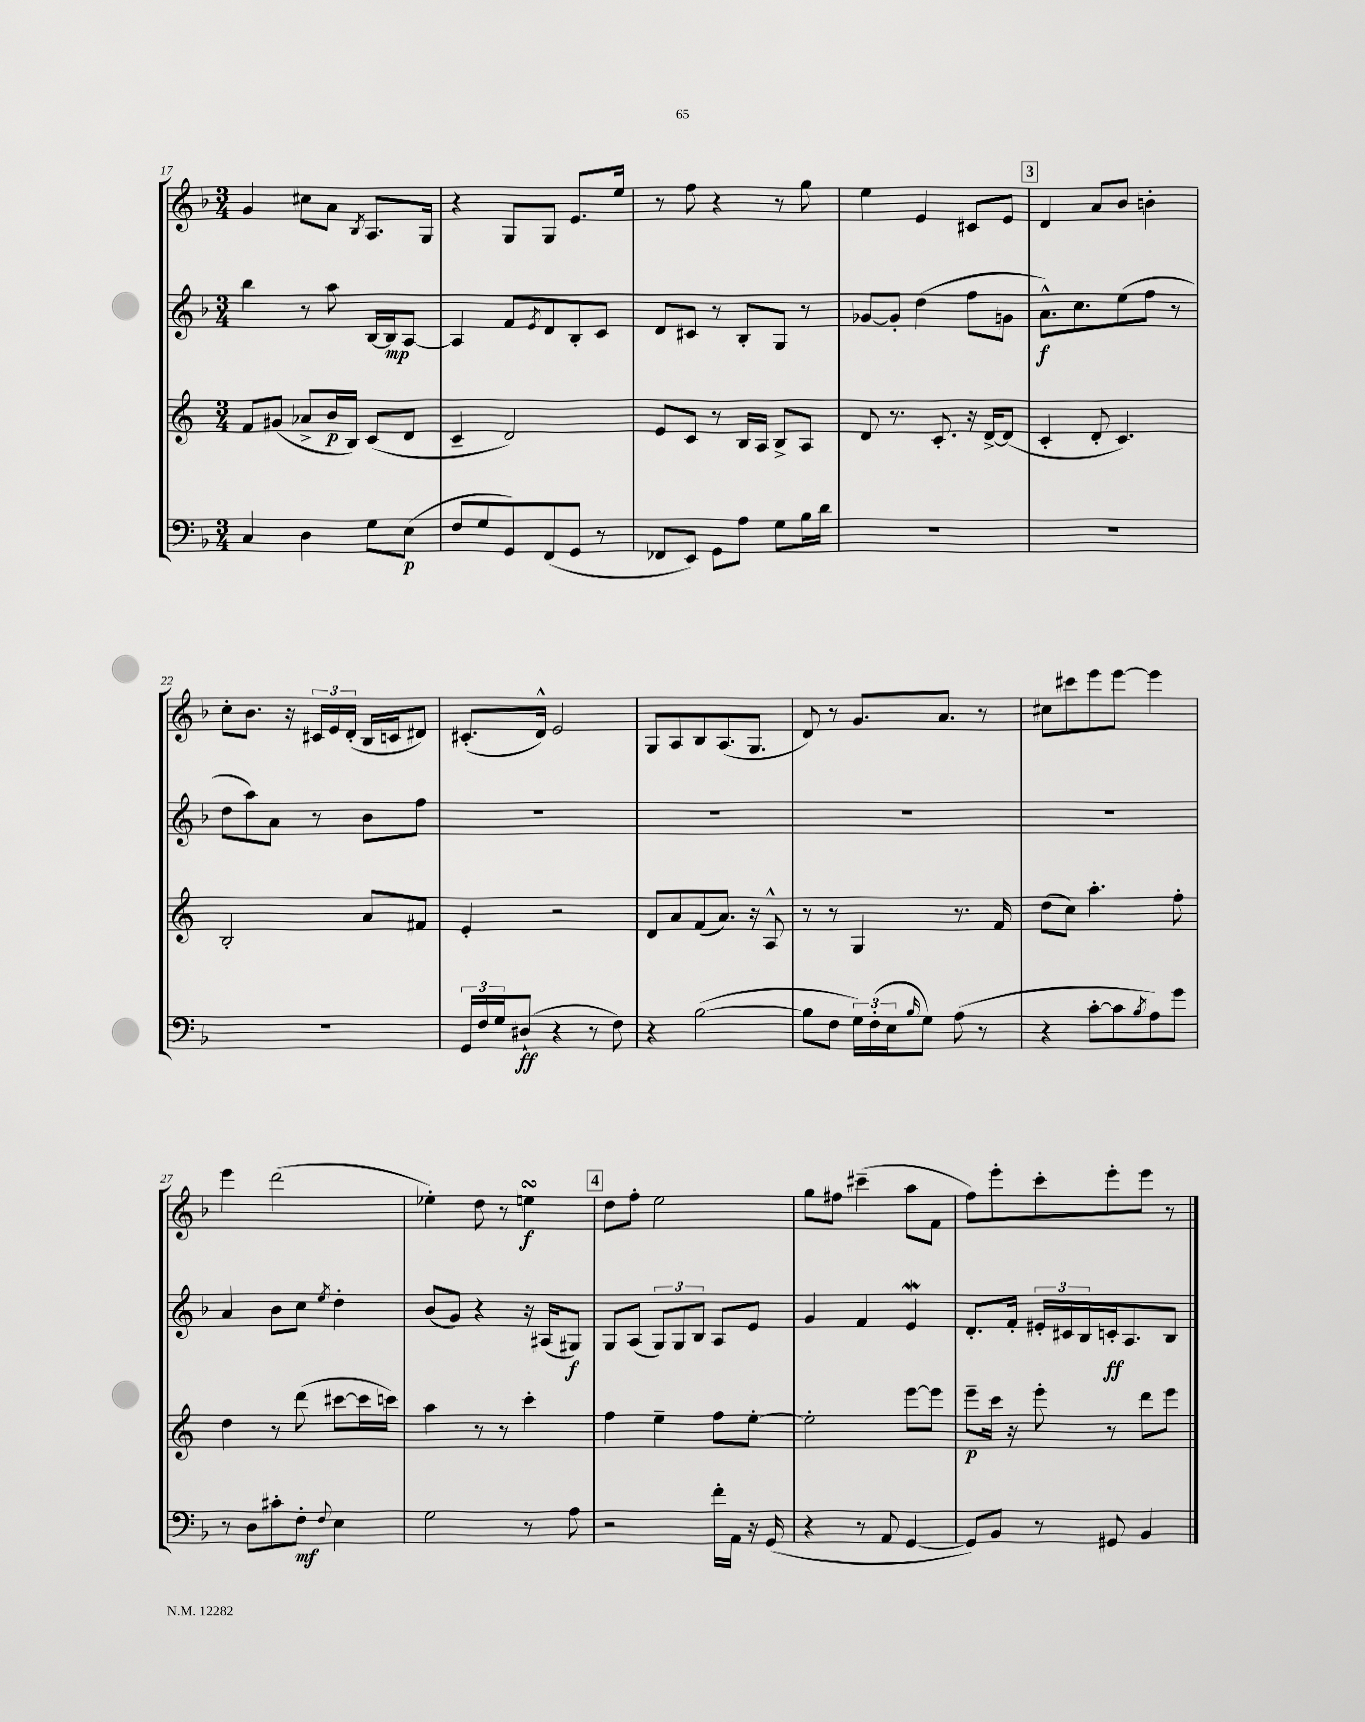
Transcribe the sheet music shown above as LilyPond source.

<<
\new StaffGroup <<
\new Staff = "s0" {
    \clef treble \key f \major \numericTimeSignature \time 3/4
    g'4 cis''8 a'8 \acciaccatura { bes8 } a8. g16 |
    r4 g8 g8 e'8. e''16 |
    r8 f''8 r4 r8 g''8 |
    e''4 e'4 cis'8 e'8 |
    \mark \markup { \box "3" } d'4 a'8 bes'8 b'4-. |
    c''8-. bes'8. r16 \tuplet 3/2 { cis'16 e'16 d'16-.( } bes16 c'16 dis'8) |
    cis'8.-.( d'16-^) e'2 |
    g8 a8 bes8 a8.( g8. |
    d'8) r8 g'8. a'8. r8 |
    cis''8 cis'''8 e'''8 e'''8~ e'''4 |
    e'''4 d'''2( |
    ees''4-.) d''8 r8 e''4\turn\f |
    \mark \markup { \box "4" } d''8 f''8-. e''2 |
    g''8 fis''8 cis'''4--( a''8 f'8 |
    f''8) e'''8-. c'''8-. e'''8-. e'''8 r8 \bar "|." |
}
\new Staff = "s1" {
    \clef treble \key f \major \numericTimeSignature \time 3/4
    bes''4 r8 a''8 bes16~ bes16\mp a8~ |
    a4 f'8 \acciaccatura { e'8 } d'8 bes8-. c'8 |
    d'8 cis'8 r8 bes8-. g8 r8 |
    ges'8~ ges'8-. d''4( f''8 g'8 |
    \mark \markup { \box "3" } a'8.-^\f) c''8. e''8( f''8 r8 |
    d''8 a''8) a'8 r8 bes'8 f''8 |
    R2. |
    R2. |
    R2. |
    R2. |
    a'4 bes'8 c''8 \acciaccatura { e''8 } d''4-. |
    bes'8( g'8) r4 r16 ais16( gis8\f) |
    \mark \markup { \box "4" } g8 a8( \tuplet 3/2 { g8) g8 bes8 } a8 e'8 |
    g'4 f'4 e'4\mordent |
    d'8.-. f'16-. \tuplet 3/2 { eis'16-. cis'16 bes16 } c'16-.\ff a8. bes8 \bar "|." |
}
\new Staff = "s2" {
    \clef treble \key c \major \numericTimeSignature \time 3/4
    f'8 gis'8( aes'8-> b'16\p b16) c'8( d'8 |
    c'4-- d'2) |
    e'8 c'8 r8 b16 a16 b8-> a8 |
    d'8 r8. c'8.-. r16 d'16~-> d'8( |
    \mark \markup { \box "3" } c'4-. d'8-. c'4.) |
    b2-. a'8 fis'8 |
    e'4-. r2 |
    d'8 a'8 f'8( a'8.) r16 a8-^ |
    r8 r8 g4 r8. f'16 |
    d''8( c''8) a''4.-. f''8-. |
    d''4 r8 d'''8( cis'''8~ cis'''16 c'''16) |
    a''4 r8 r8 c'''4-. |
    \mark \markup { \box "4" } f''4 e''4-- f''8 e''8~-. |
    e''2-. e'''8~ e'''8 |
    e'''8--\p c'''16 r16 e'''8-. r8 d'''8 e'''8 \bar "|." |
}
\new Staff = "s3" {
    \clef bass \key f \major \numericTimeSignature \time 3/4
    c4 d4 g8 e8\p( |
    f8 g8 g,8) f,8( g,8 r8 |
    fes,8 e,8) g,8 a8 g8 bes16 d'16 |
    R2. |
    \mark \markup { \box "3" } R2. |
    R2. |
    \tuplet 3/2 { g,16 f16 g16 } dis8-!\ff( r4 r8 f8) |
    r4 bes2~( |
    bes8 f8 \tuplet 3/2 { g16) f16-.( e16 } \grace { bes16 } g8) a8( r8 |
    r4 c'8~-. c'8 \acciaccatura { bes8 } a8) g'8 |
    r8 d8 cis'8-. f8-.\mf \appoggiatura { f8 } e4 |
    g2 r8 a8 |
    \mark \markup { \box "4" } r2 f'16-. a,16 r16 g,16( |
    r4 r8 a,8 g,4~ |
    g,8) bes,8 r8 gis,8 bes,4 \bar "|." |
}
>>
>>
\layout { \context { \Score currentBarNumber = #17 } }
